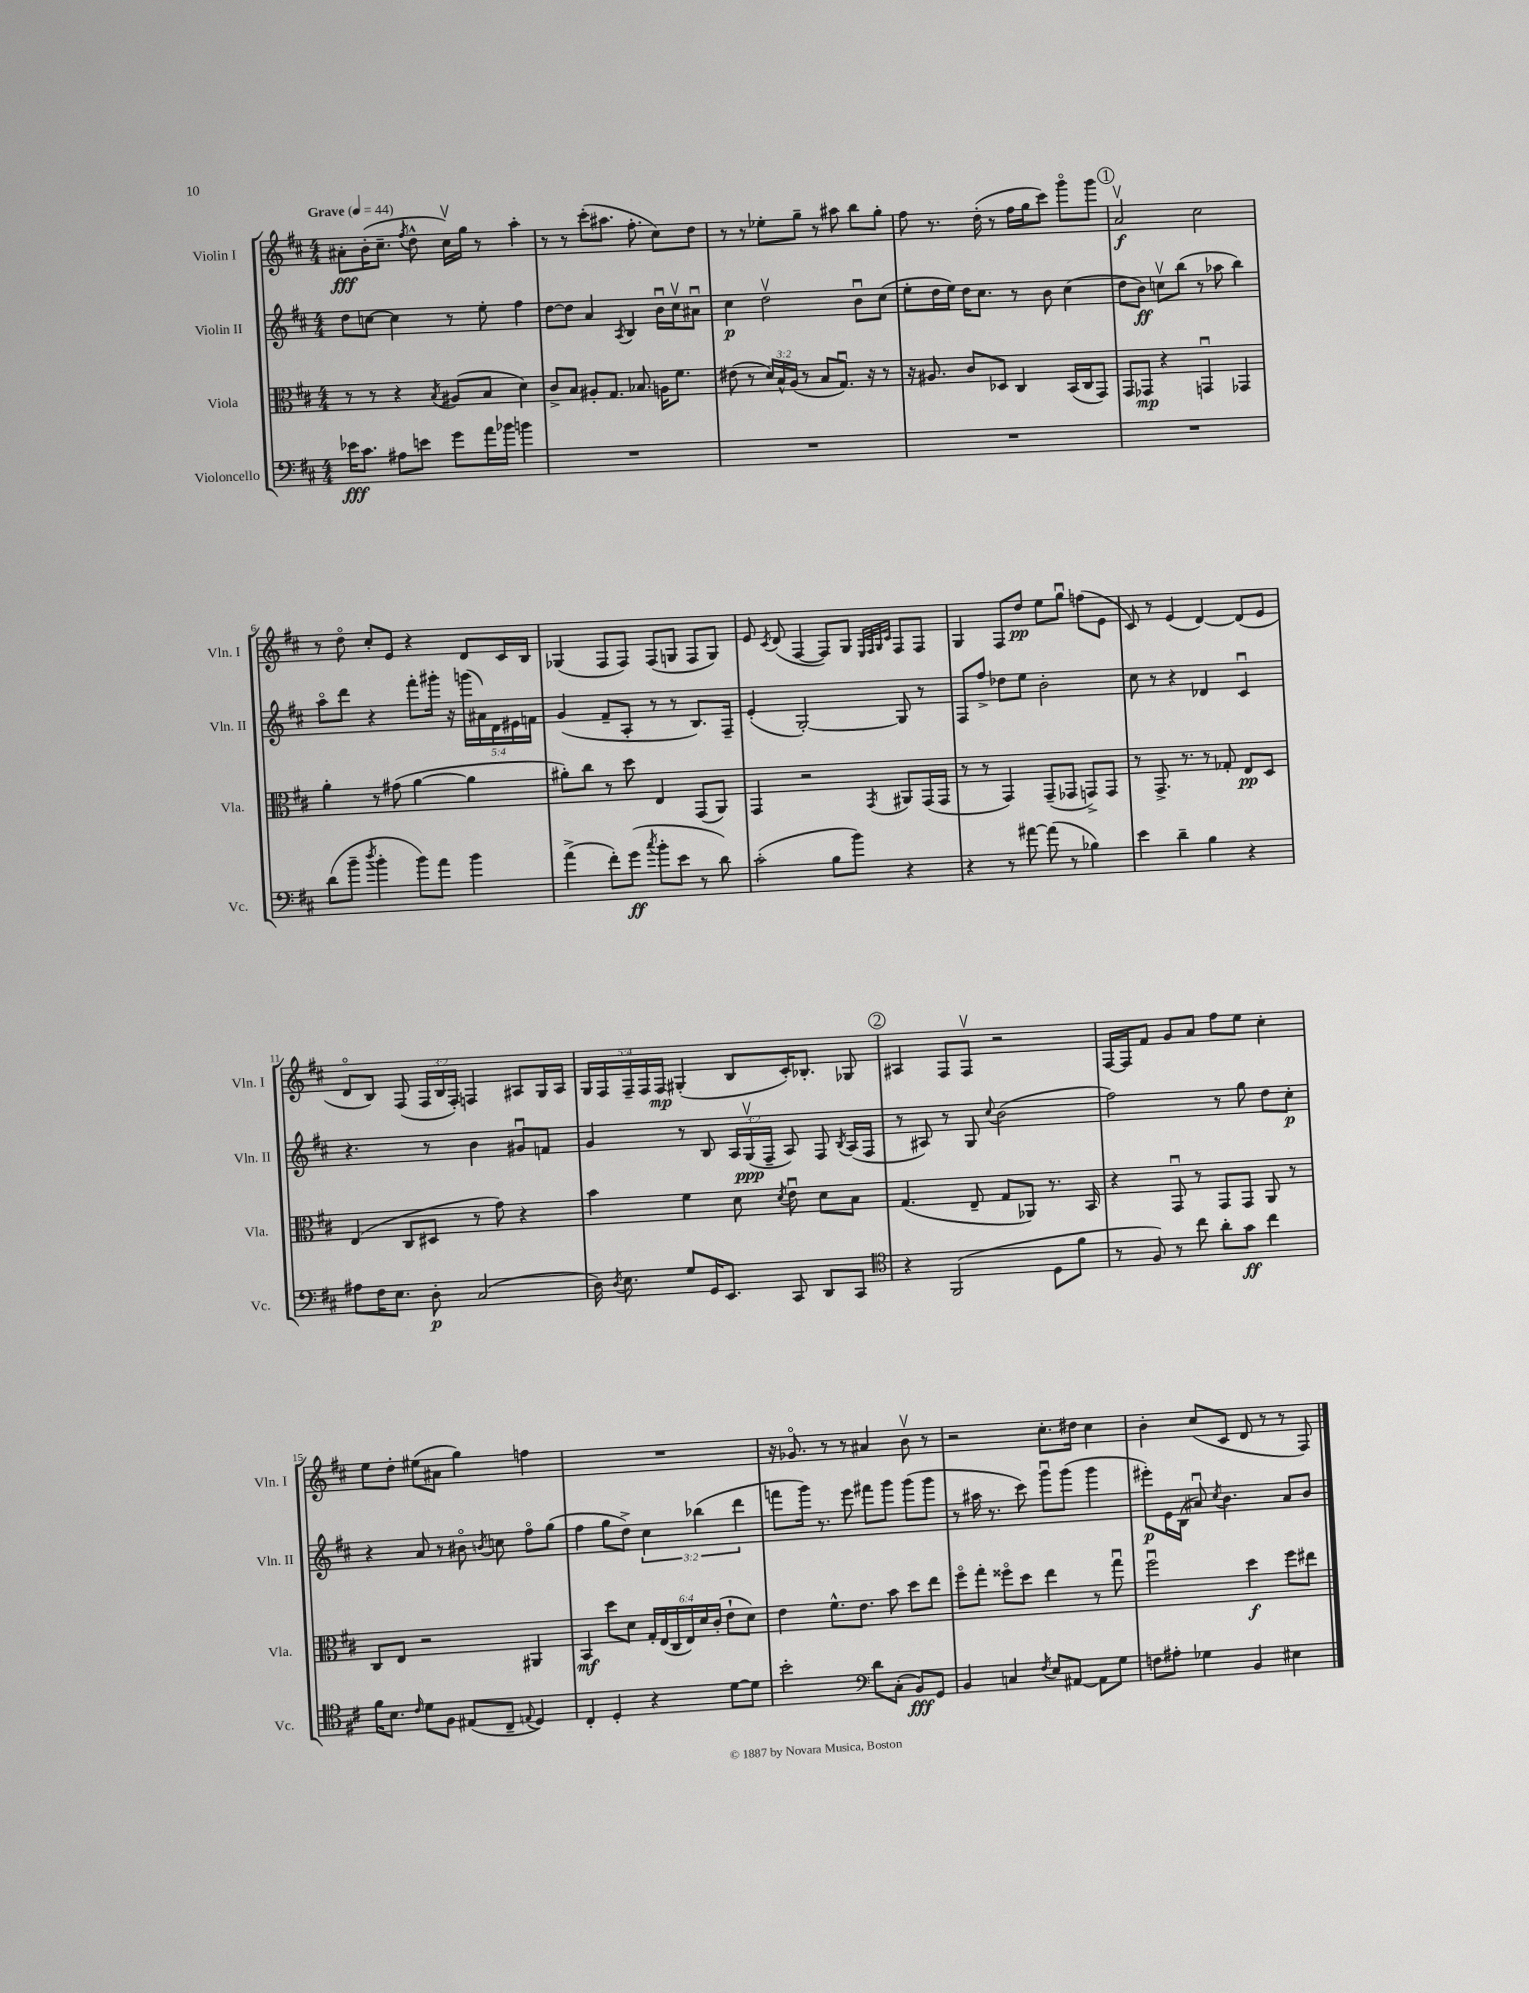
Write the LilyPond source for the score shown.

<<
\new StaffGroup <<
\new Staff = "s0" \with { instrumentName = "Violin I" shortInstrumentName = "Vln. I" } {
    \clef treble \key d \major \numericTimeSignature \time 4/4 \override Staff.TupletNumber.text = #tuplet-number::calc-fraction-text \tempo "Grave" 4 = 44
    \autoBeamOff ais'8[-.\fff b'16-.( cis''8.]-- \acciaccatura { fis''8 } d''8-^ cis''16[\upbow) g''16] r8 a''4-. |
    r8 r8 cis'''8[-.( ais''8.] fis''8.-. cis''8[) d''8] |
    r8 r8 ees''8[-. g''8]-- r8 ais''8 b''8[ g''8]-. |
    fis''8 r8. d''16-.( r8 fis''16[ g''16 cis'''8]) g'''8[\flageolet g'''8] |
    \mark \markup { \circle "1" } a'2\upbow\f cis''2 |
    r8 d''8\flageolet cis''8[-. e'8] r4 d'8[ cis'16 b16] |
    ges4( fis8[ fis8]) fis8[( g8] fis8[ g8]) |
    e'8 \acciaccatura { cis'8 } d'8( fis4~ fis8[) g8] \grace { e32[ fis32 g32 cis'32] } fis8[ fis8] |
    g4 fis8[ d''8]\pp e''8[ g''8]\downbow f''8[( e'8] |
    cis'8) r8 e'4( d'4~) d'8[( e'8] |
    d'8[\flageolet b8]) fis8( \tuplet 3/2 { fis16[ b16 fis16]-.) } f4 ais8[ g16 ais16] |
    \tuplet 5/4 { g16[ fis16 fis16-- fis16 fis16]\mp } gis4-.( b8[ cis'16-.) bes8.]-. ges8 |
    \mark \markup { \circle "2" } ais4 fis8[ fis8]\upbow r2 |
    fis16[~ fis16 fis'8] g'8[ a'8] fis''8[ e''8] cis''4-. |
    e''8[ d''8]-. eis''8[( ais'8] g''4) f''4 |
    R1 |
    r16 ges'8.\flageolet r8 r8 ais'4 b'8\upbow r8 |
    r2 cis''8.[-. dis''16] cis''4 |
    b'4-. cis''8[( cis'8] d'8 r8 r8 fis8) \bar "|." |
}
\new Staff = "s1" \with { instrumentName = "Violin II" shortInstrumentName = "Vln. II" } {
    \clef treble \key d \major \numericTimeSignature \time 4/4 \override Staff.TupletNumber.text = #tuplet-number::calc-fraction-text
    \autoBeamOff d''8[ c''8]~ c''4 r8 e''8-. fis''4 |
    d''8[~ d''8] a'4 \acciaccatura { a8 } b4 b'16[\downbow cis''16\upbow ais'8]\downbow |
    cis''4\p d''2\upbow b'8[\downbow cis''8]( |
    e''8[-. d''16 e''16]) d''16[ cis''8.] r8 b'8 cis''4( |
    \mark \markup { \circle "1" } d''8[ b'8]\ff) c''8[\upbow b''8]( r8 aes''8 b''4) |
    a''8[\flageolet d'''8] r4 fis'''8[-. gis'''16]-. r16 \tuplet 5/4 { g'''16[( ais'16) d'16 eis'16 f'16] } |
    g'4( fis'8[-- a8]-. r8 r8 b8.[) fis16]-- |
    e'4-.( g2~-.) g8 r8 |
    fis8[ fis''8]-> des''8[ e''8] b'2-. |
    cis''8 r8 r4 des'4 cis'4\downbow |
    r4. r8 b'4 gis'8[\downbow f'8] |
    g'4 r8 b8 \tuplet 3/2 { a16[ g16\upbow\ppp( fis16]-- } a8) fis8 \acciaccatura { b8 } a16[( fis16] |
    \mark \markup { \circle "2" } r8 ais8) r8 g8 \appoggiatura { cis''8 } b'2( |
    fis''2) r8 g''8 d''8[ cis''8]-.\p |
    r4 a'8 r8 bis'8\flageolet \acciaccatura { b'8 } c''8 fis''8[\flageolet g''8]( |
    fis''4 g''8[ d''8]->) \tuplet 3/2 { cis''4 bes''4( d'''4 } |
    f'''8[ g'''16]) r8. e'''8 fis'''8[ g'''8] g'''8[( g'''8] |
    r8 ais''16 r8. cis'''8) g'''8[\downbow g'''8]( g'''4 |
    eis'''8[-.\p) e'16 b16]( ais'8\downbow) \acciaccatura { cis''8 } b'4. ais'8[ b'8] \bar "|." |
}
\new Staff = "s2" \with { instrumentName = "Viola" shortInstrumentName = "Vla." } {
    \clef alto \key d \major \numericTimeSignature \time 4/4 \override Staff.TupletNumber.text = #tuplet-number::calc-fraction-text
    \autoBeamOff r8 r8 r4 \acciaccatura { b8 } ais8[( b8] d'4) |
    cis'8[-> b8] ais8[-. g8.] bes8. a16[ fis'8.] |
    eis'8( r8 \tuplet 3/2 { d'16[) b16-^ a16]( } r8 b8[ g8.]\downbow) r16 r8 |
    r16 ais8. cis'8[ des8] cis4 b,16[( cis16 g,8]) |
    \mark \markup { \circle "1" } g,8[ ges,8]\mp r4 g,4\downbow ges,4 |
    a'4-. r8 gis'8( a'4~ a'4 |
    ais'8[-.) cis''8] r8 d''8 e4 g,8[( a,8]) |
    g,4 r2 \acciaccatura { g,8 } ais,8[ g,16( g,16] |
    r8 r8 g,4) g,8[--( ges,8] g,8[->) g,8] |
    r8 g,8.-> r8. r8 ges8-. e8[\pp d8] |
    e4( cis8[ dis8] r8 g'8) r4 |
    b'4 fis'4 d'8 \acciaccatura { d'8 } e'8\downbow d'8[ b8] |
    \mark \markup { \circle "2" } g4.( e8-- g8[ aes,8]) r8. b,16 |
    r4 g,8\downbow r8 g,8[ g,8] a,8 r8 |
    cis8[ e8] r2 ais,4 |
    b,4\mf d''8[ d'8] \tuplet 6/4 { g16[-. e16( cis16 e16) d'16 cis'16]-.( } e'8[-! d'8]) |
    e'4 fis'8.[-^ e'8.] b'8 d''8[ e''8] |
    fis''8[\flageolet g''8]-. fisis''8[\flageolet d''8] e''4 r8 g''8\downbow |
    fis''2\downbow d''4\f fis''8[ eis''8] \bar "|." |
}
\new Staff = "s3" \with { instrumentName = "Violoncello" shortInstrumentName = "Vc." } {
    \clef bass \key d \major \numericTimeSignature \time 4/4
    \autoBeamOff ees'16[\fff cis'8.] ais8[ e'8] g'8[ a'16 bes'16] b'4 |
    R1 |
    R1 |
    R1 |
    \mark \markup { \circle "1" } R1 |
    d'8[( b'8]-- \acciaccatura { d''8 } b'4-. b'8[) a'8] b'4 |
    a'4->( fis'8[-.) g'8]\ff( \acciaccatura { cis''8 } b'8[-. e'8] r8 d'8) |
    cis'2-.( b8[ b'8]) r4 |
    r4 r8 ais'8~ ais'8( r8 bes4) |
    e'4 d'4-- b4 r4 |
    ais8[ fis16 e8.] d8-.\p cis2( |
    d16) \acciaccatura { d8 } e8. g8[ g,16 e,8.] cis,8 d,8[ cis,8] |
    \mark \markup { \circle "2" } \clef tenor r4 fis,2( d8[ fis'8] |
    r8 fis8) r8 cis''8 a'8[-. g'8]\ff cis''4 |
    fis'16[ b8.] \grace { cis'16 } d'8[ fis8] eis8[( cis8]-- \appoggiatura { e8 } d4) |
    cis4-. d4-. r4 d'8[~ d'8] |
    b'2-. \clef bass d'8[ cis8]-.( b,8[\fff) g,8] |
    b,4 c4 \acciaccatura { fis8 } e8[ ais,8]~ ais,8[ g8] |
    f8[ ais8]-. ges4 b,4 eis4 \bar "|." |
}
>>
>>
